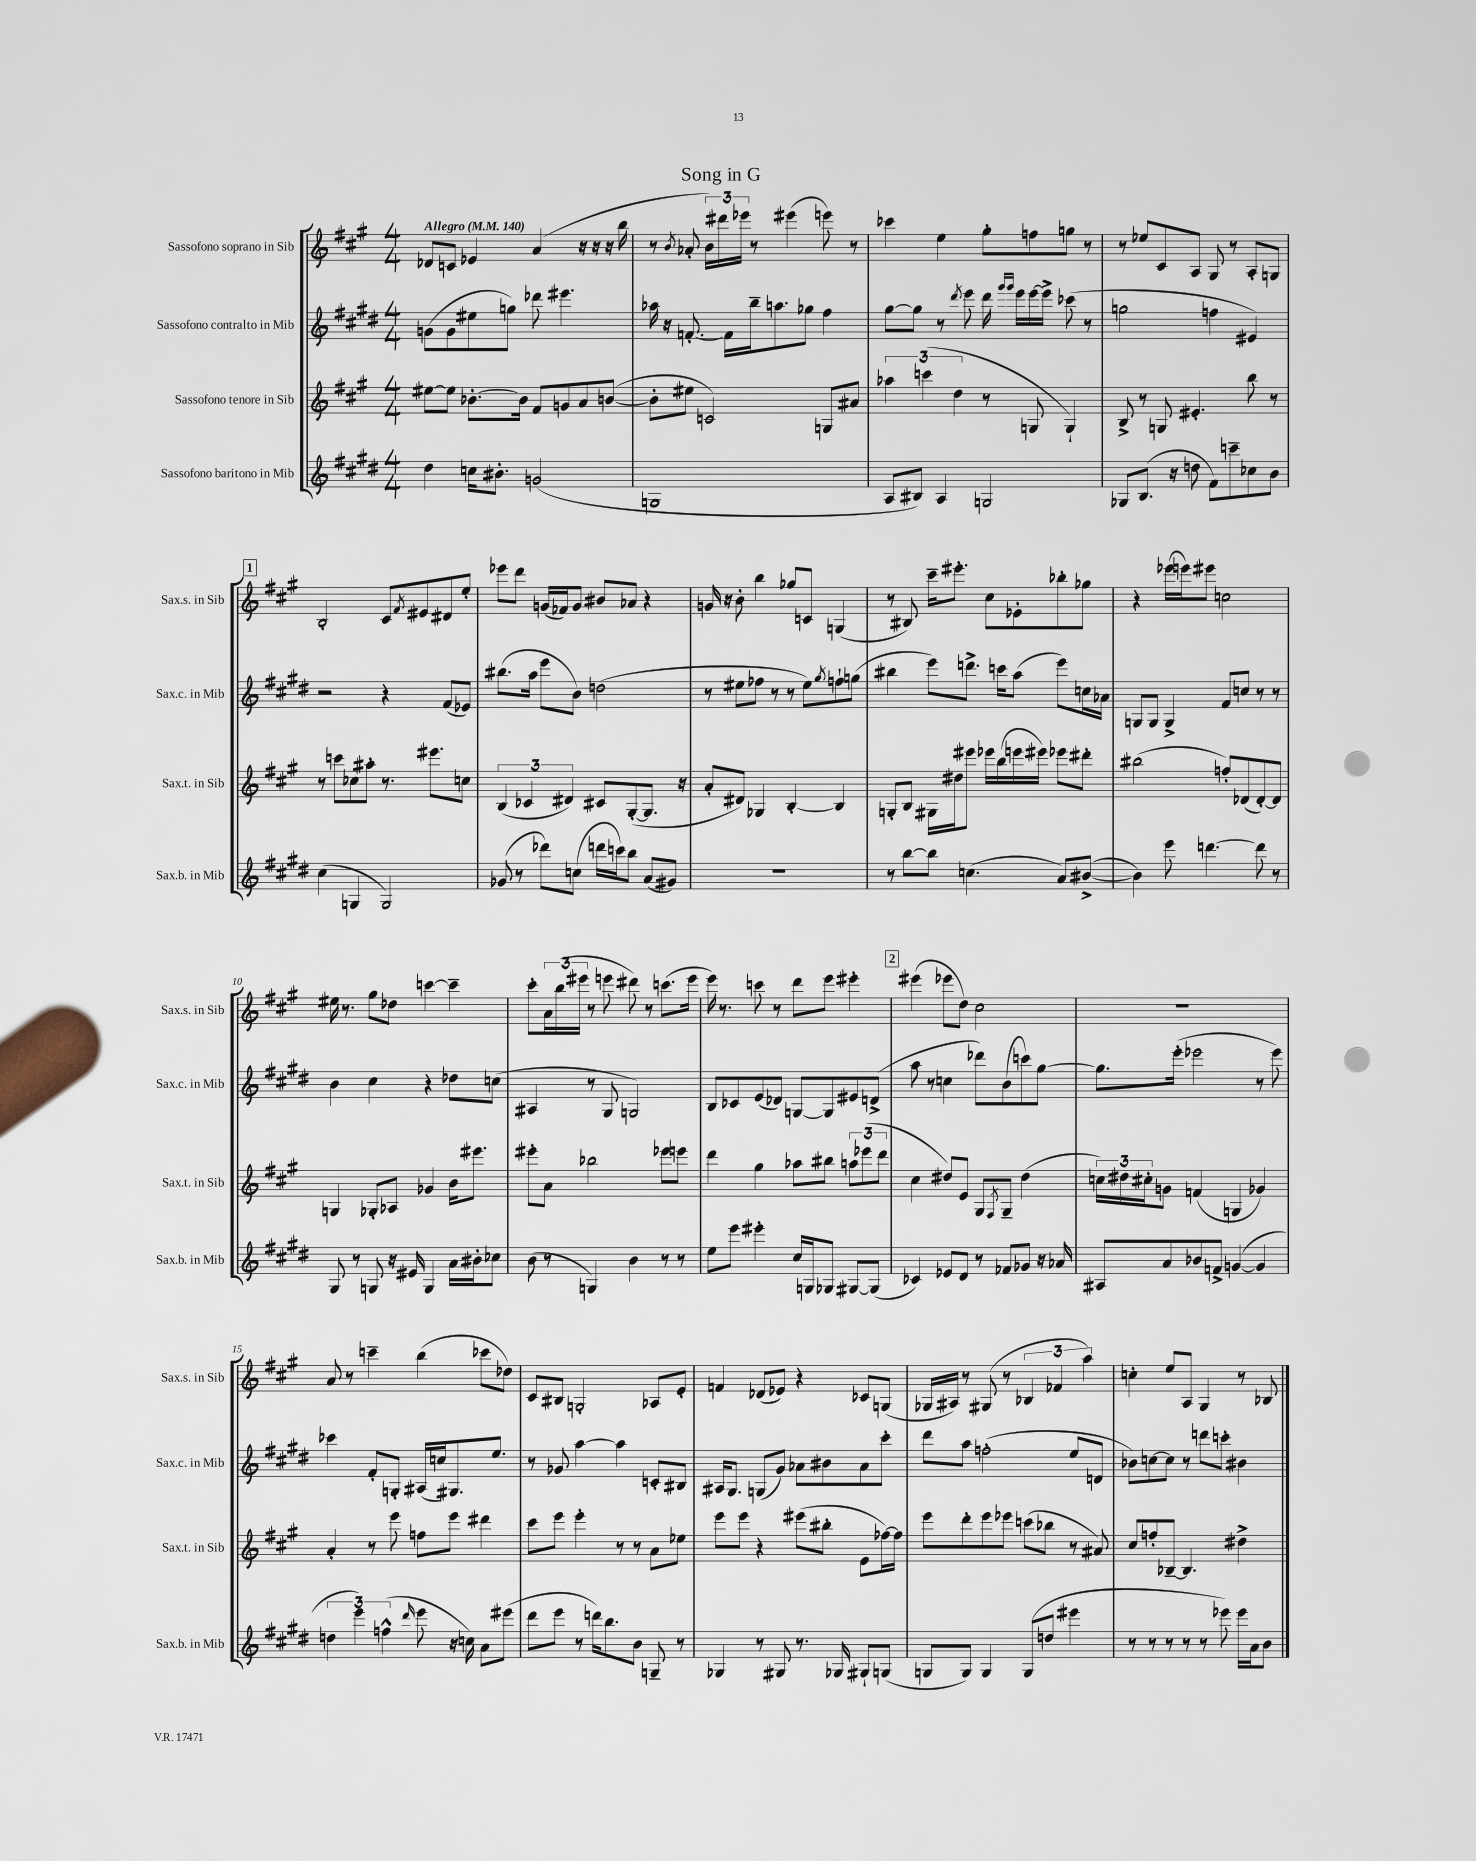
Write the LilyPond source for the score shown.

\header { title = "Song in G" }
<<
\new StaffGroup <<
\new Staff = "s0" \with { instrumentName = "Sassofono soprano in Sib" shortInstrumentName = "Sax.s. in Sib" } {
    \clef treble \key a \major \numericTimeSignature \time 4/4 \tempo "Allegro" 4 = 140
    des'8 c'8 ees'4 a'4( r16 r16 r16 b''16 |
    r8 \acciaccatura { b'8 } aes'8-. \tuplet 3/2 { b'16) dis'''16 ees'''16 } r8 eis'''4( e'''8) r8 |
    ces'''4 e''4 gis''8-. f''8 g''8 r8 |
    r8 ees''8 cis'8 a8 gis8 r8 a8-. g8 |
    \mark \markup { \box "1" } b2-. cis'8 \acciaccatura { fis'8 } eis'8 dis'8 e''8-. |
    ees'''8 d'''8 g'16( fes'16) g'8 bis'8 aes'8 r4 |
    g'16 r16 b'8-. b''4 ges''8 c'8 g4( |
    r8 bis8) cis'''16-- eis'''8.-. cis''8 ees'8-. bes''8-. ges''8 |
    r4 ees'''16( e'''16) eis'''8 c''2 |
    eis''16 r8. gis''8 des''8 c'''4~ c'''4-- |
    cis'''8-. \tuplet 3/2 { a'16 b''16( eis'''16 } r8 e'''8 dis'''8) r8 c'''8.( e'''16 |
    e'''16) r8. c'''8 r8 d'''8 e'''8 eis'''4-. |
    \mark \markup { \box "2" } eis'''4( ees'''8 d''8) cis''2 |
    R1 |
    a'8 r8 c'''4-- b''4( ces'''8 des''8) |
    cis'8 bis8 g2-. aes8 e'8-. |
    f'4 des'8( ees'8) r4 ces'8 g8( |
    ges16 ais16) r8 gis8( r8 \tuplet 3/2 { bes4 fes'4 a''4) } |
    c''4-. e''8 a8 gis4 r8 bes8 \bar "|." |
}
\new Staff = "s1" \with { instrumentName = "Sassofono contralto in Mib" shortInstrumentName = "Sax.c. in Mib" } {
    \clef treble \key e \major \numericTimeSignature \time 4/4
    g'8( g'8 eis''8 g''8) des'''8 eis'''4. |
    aes''16 r16 f'8.~-. f'16 b''16-- a''8. ges''8 fis''4 |
    gis''8~ gis''8 r8 \acciaccatura { dis'''8 } e'''8 dis'''16 \grace { gis'''16 gis'''16 } e'''16 e'''16~ e'''16-> ces'''8( r8 |
    g''2 f''4 eis'4) |
    \mark \markup { \box "1" } r2 r4 fis'8( ees'8) |
    bis''8.( a''16 e'''8 b'8) d''2( |
    r8 eis''8 fes''8 r8 r8 eis''8) \acciaccatura { gis''8 } f''8-! g''8( |
    bis''4 e'''8) d'''8.-> c'''16 a''8( e'''8) c''16 aes'16 |
    g8 g8 g4-> fis'8 c''8 r8 r8 |
    b'4 cis''4 r4 des''8 c''8( |
    ais4 r8 gis8 g2) |
    b8 ces'8 e'8( des'8) g8~ g8 eis'8 d'8->( |
    \mark \markup { \box "2" } a''8 r8 c''4 des'''8) b'8( c'''8) gis''8~ |
    gis''8. e'''16-.( ees'''2 r8 ees'''8) |
    ces'''4 fis'8-. g8-. ais16( c''16) gis8. e''8. |
    r8 ges'8 a''4~ a''4 c'8-. bis8 |
    ais16 gis8. g8( gis'8) aes'8 bis'8 aes'8 cis'''8-. |
    dis'''8 a''8 f''2-.( e''8 d'8 |
    bes'8) c''8~ c''8 r8 d'''8 c'''8-. bis'4 \bar "|." |
}
\new Staff = "s2" \with { instrumentName = "Sassofono tenore in Sib" shortInstrumentName = "Sax.t. in Sib" } {
    \clef treble \key a \major \numericTimeSignature \time 4/4
    eis''8~ eis''8 bes'8.~-. bes'16 fis'8 g'8 a'8 b'8~( |
    b'8-. eis''8 c'2) g8 ais'8 |
    \tuplet 3/2 { aes''4 c'''4( d''4 } r8 g8 g4-!) |
    b8-> r8 g8 eis'4.-. b''8 r8 |
    \mark \markup { \box "1" } r8 c'''8 ces''8 ais''8-. r8. eis'''8. c''8 |
    \tuplet 3/2 { b4( ces'4 dis'4) } cis'8 gis8~-.( gis8. r16 |
    a'8-. dis'8) ges4 b4~-. b4 |
    g8-. b8 gis16 dis''16 eis'''8 ees'''16 b''16( e'''16 eis'''16) ees'''8 dis'''8-. |
    bis''2( f''8-.) des'8( des'8~-.) des'8 |
    g4 ges8-. aes8 ges'4 b'16 eis'''8. |
    eis'''8-. a'8 bes''2 ees'''8 e'''8 |
    d'''4 gis''4 aes''8 bis''8 \tuplet 3/2 { a''8 ees'''8( d'''8 } |
    \mark \markup { \box "2" } cis''4 dis''8) e'8 gis8 \acciaccatura { fis8 } gis8-- dis''4( |
    \tuplet 3/2 { c''16) dis''16 cis''16-. } g'8 f'4( g4 ges'4) |
    a'4-. r8 e'''8 f''8 e'''8 dis'''4 |
    cis'''8 e'''8 e'''4-. r8 r8 a'8 ees''8 |
    e'''8 e'''8 r4 eis'''8( bis''8-. e'8 fes''16~) fes''16 |
    e'''8 d'''8-. e'''8 ees'''8 c'''8( bes''8 r8 ais'8) |
    cis''8 f''8-. bes8~-- bes4. dis''4-> \bar "|." |
}
\new Staff = "s3" \with { instrumentName = "Sassofono baritono in Mib" shortInstrumentName = "Sax.b. in Mib" } {
    \clef treble \key e \major \numericTimeSignature \time 4/4
    dis''4 c''16 bis'8.-. g'2( |
    g1 |
    a8 bis8) a4 g2 |
    ges8 b8.( r16 d''8 fis'8) c'''8-- ces''8 b'8 |
    \mark \markup { \box "1" } cis''4( g4 g2) |
    ges'8( r8 des'''8) c''8( d'''16 c'''16) b''8 a'8( gis'8) |
    R1 |
    r8 b''8~ b''8 c''4.( a'8) bis'8~->( |
    bis'4) e'''8 d'''4.~ d'''8 r8 |
    gis8 r8 g8 r16 eis'16 g4 a'16 bis'16-. ces''8 |
    b'8( r8 g4) b'4 r8 r8 |
    e''8 e'''8 eis'''4-. cis''16 g16 ges8 gis8~ gis8( |
    \mark \markup { \box "2" } ces'4) ees'8 dis'8 r8 fes'8 ges'8 r16 aes'16 |
    ais8 a'8 bes'8 f'8-> g'4~( g'4 |
    \tuplet 3/2 { d''4 e'''4) f''4-^( } \grace { dis'''16 } e'''8 r16 c''16) a'8 eis'''8( |
    dis'''8 e'''8 r8 d'''16) b''8. b'8 g8-- r8 |
    ges4 r8 gis8 r8. ges16 gis8-! g8( |
    g8 g8) g4 g8( d''8 eis'''4 |
    r8 r8 r8 r8 r8 ees'''8) ees'''16 a'16 b'8 \bar "|." |
}
>>
>>
